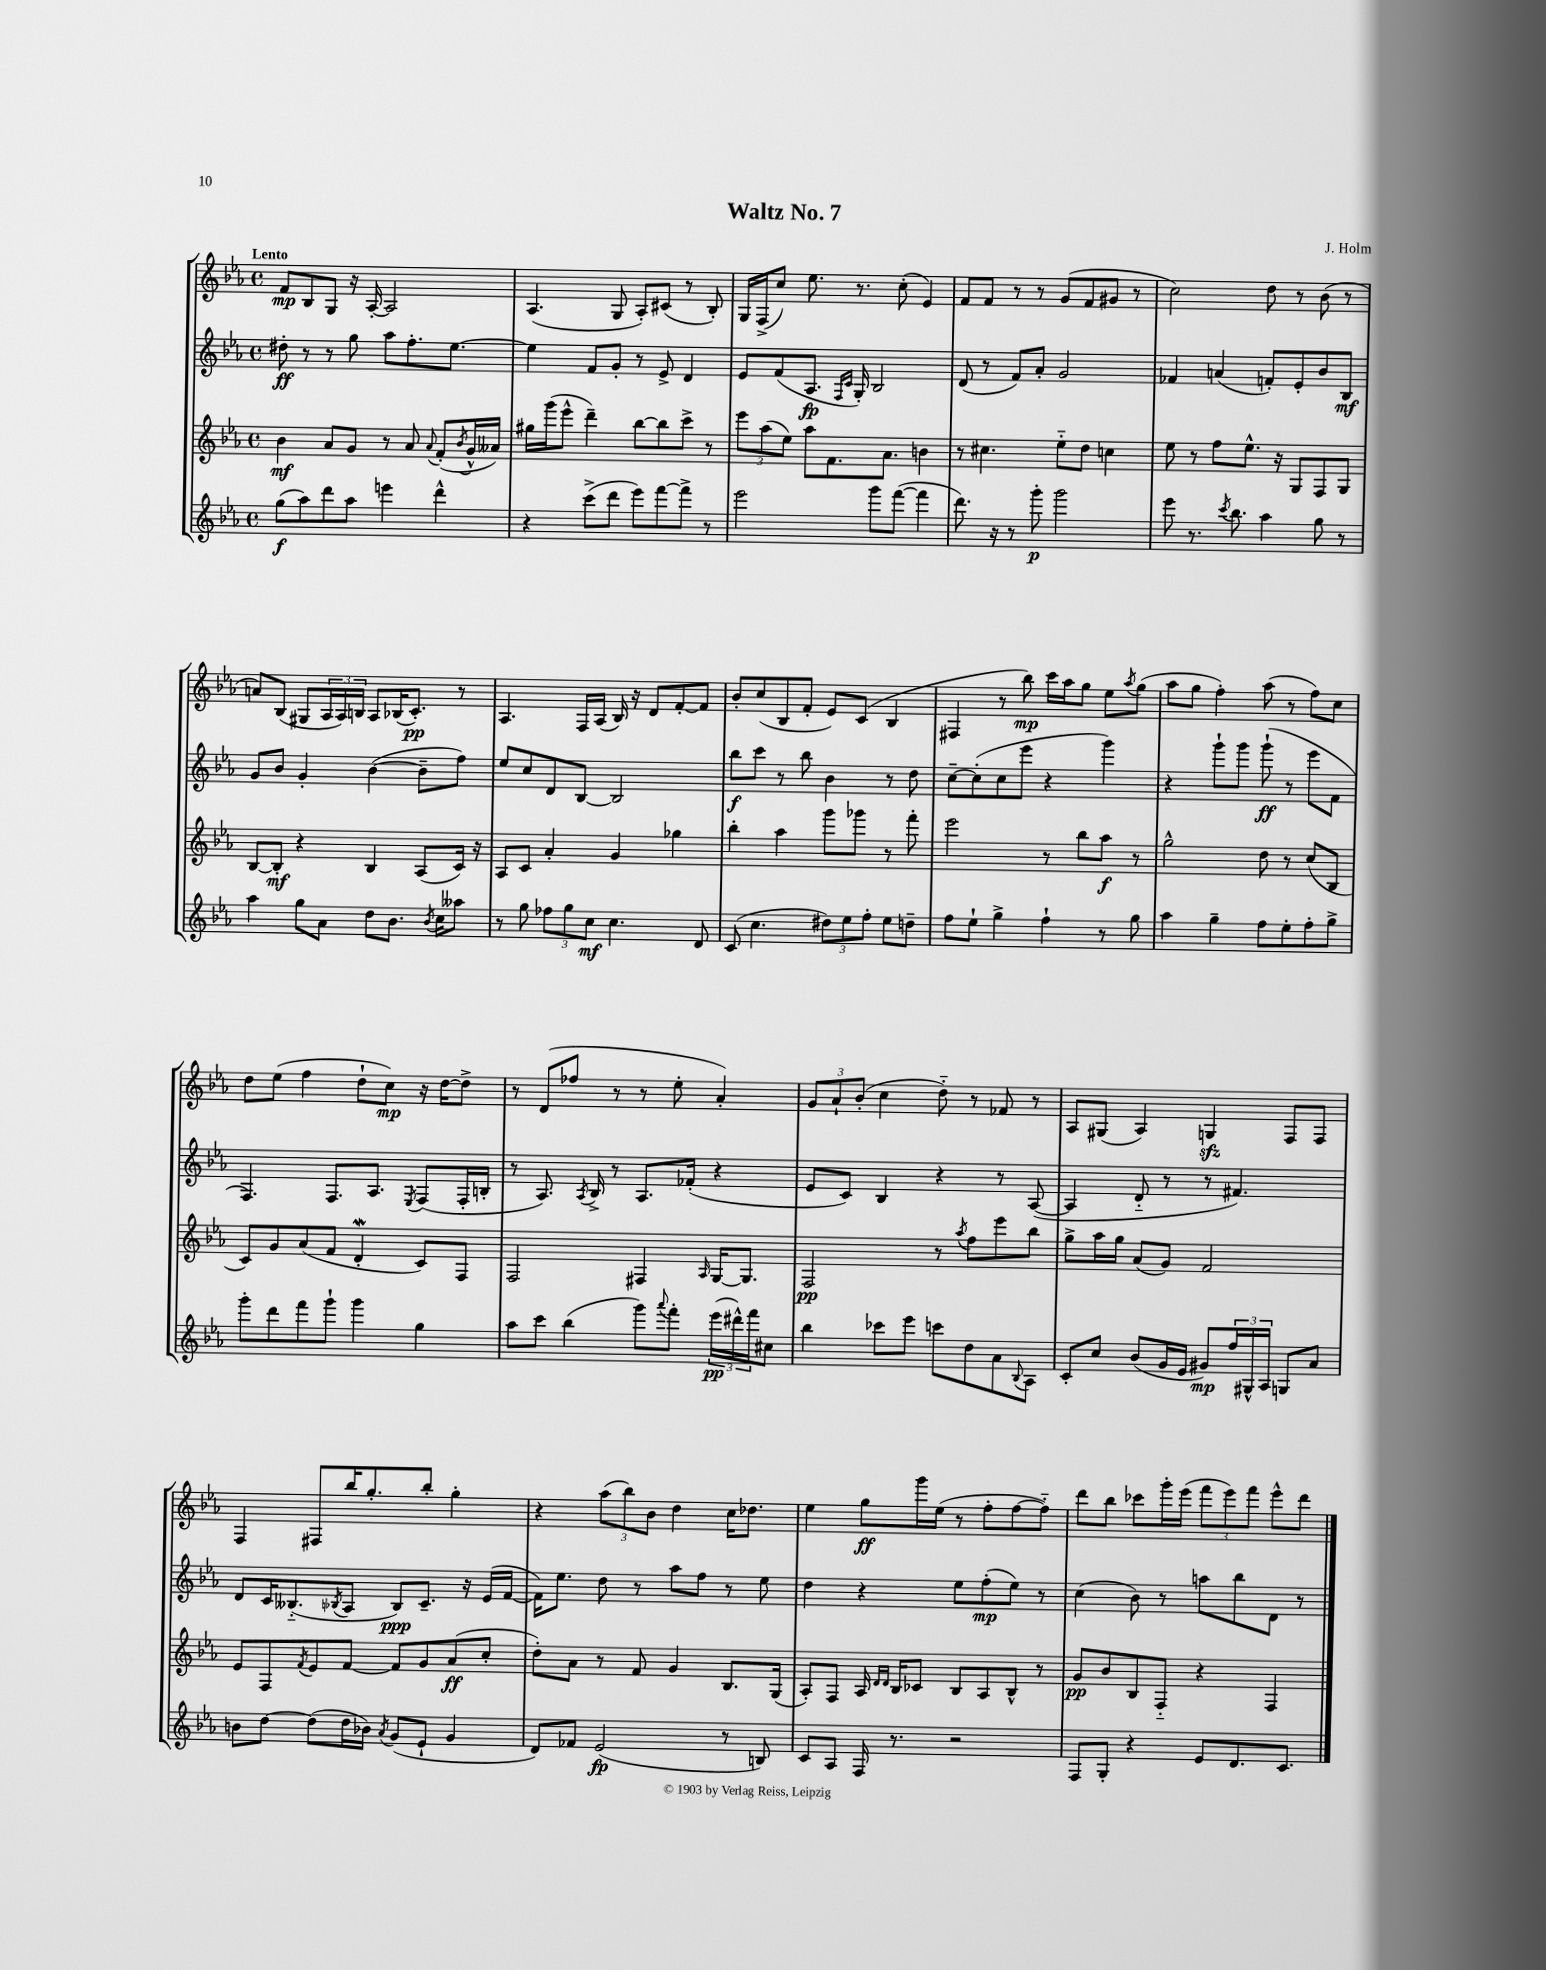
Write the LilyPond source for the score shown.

\header { title = "Waltz No. 7" composer = "J. Holm" }
<<
\new StaffGroup <<
\new Staff = "s0" {
    \clef treble \key ees \major \defaultTimeSignature \time 4/4 \tempo "Lento"
    f'8\mp bes8 g8 r16 aes16~-. aes2 |
    aes4.( g8 aes8-.) cis'8( r8 bes8-.) |
    g16 f16->( c''8) ees''8. r8. c''8-.( ees'4) |
    f'8 f'8 r8 r8 g'8( f'8 gis'8 r8 |
    c''2) d''8 r8 bes'8( r8 |
    a'8) bes8( gis8 \tuplet 3/2 { aes16 aes16) b16 } aes8 bes16( c'8.-.\pp) r8 |
    aes4. f16 aes16( bes16) r16 d'8 f'8~-. f'8 |
    bes'8-. c''8( bes8 f'8-. ees'8) c'8( bes4 |
    fis4 r8 bes''8\mp) c'''16 aes''16 g''8 ees''8 \acciaccatura { aes''8 } g''8( |
    aes''8 g''8 f''4-.) aes''8( r8 f''8) c''8 |
    d''8 ees''8( f''4 d''8-! c''8\mp) r16 d''16~ d''8-> |
    r8 d'8( fes''8 r8 r8 ees''8-. aes'4-.) |
    \tuplet 3/2 { g'8 aes'8-! bes'8-.( } c''4 d''8-_) r8 fes'8 r8 |
    aes8 gis8( aes4) g4\sfz f8 f8 |
    f4 fis8 bes''16 g''8.-. bes''8-. g''4-. |
    r4 \tuplet 3/2 { aes''8( bes''8) bes'8 } d''4 c''16 des''8. |
    ees''4 g''8\ff g'''16 ees''16( r8 f''8-. f''8~ f''8-_) |
    d'''8 bes''8 ces'''8 g'''16-. ees'''16( \tuplet 3/2 { f'''8 ees'''8) f'''8 } ees'''8-^ d'''8 \bar "|." |
}
\new Staff = "s1" {
    \clef treble \key ees \major \defaultTimeSignature \time 4/4
    dis''8-.\ff r8 r8 g''8 aes''8 f''8.-. ees''8.~ |
    ees''4 f'8 g'8-. r8 ees'8-> d'4 |
    ees'8 f'8( aes8.\fp \grace { f16 c'16 } g16-.) bes2 |
    d'8( r8 f'8) aes'8-. g'2 |
    fes'4 a'4( f'8-.) ees'8-. bes'8 bes8\mf |
    g'8 bes'8 g'4-. bes'4~( bes'8-- f''8) |
    ees''8 c''8 d'8 bes8~ bes2 |
    bes''8\f c'''8 r8 bes''8 bes'4 r8 d''8 |
    c''8~-- c''8-.( c''8 ees'''8 r4 g'''4) |
    r4 g'''8-! g'''8 g'''8-!\ff( r8 ees'''8 f'8 |
    f4.) f8. aes8. \acciaccatura { ees8 } f8( f16-. b16-. |
    r8 aes8.) \acciaccatura { aes8 } bes16-> r8 aes8. fes'16-.( r4 |
    ees'8 c'8) bes4 r4 r8 aes8~( |
    aes4 d'8-_ r8 r8 fis'4.) |
    d'8 c'16 beses8.-_( \acciaccatura { bes8 } aes8 bes8\ppp) c'8.-- r16 ees'16( f'16~ |
    f'16) ees''8. d''8 r8 aes''8 f''8 r8 ees''8 |
    d''4 r4 ees''8 f''8-.\mp( ees''8) r8 |
    c''4( bes'8) r8 a''8 bes''8 d'8 r8 \bar "|." |
}
\new Staff = "s2" {
    \clef treble \key ees \major \defaultTimeSignature \time 4/4
    bes'4\mf aes'8 g'8 r8 aes'8 \appoggiatura { aes'8 } f'8-.( \acciaccatura { bes'8 } g'16-^ aeses'16) |
    gis''16 g'''16( ees'''8-^ d'''4--) bes''8~ bes''8 c'''8-> r8 |
    \tuplet 3/2 { ees'''8 aes''8( ees''8) } aes''8 f'8. aes'8. b'4 |
    r8 cis''4. ees''8-_ d''8 c''4 |
    ees''8 r8 f''8 ees''8.-^ r16 g8 f8 g8 |
    bes8~ bes8-.\mf r4 bes4 aes8( c'16) r16 |
    aes8 c'8 aes'4-. g'4 ges''4 |
    bes''4-. aes''4 g'''8 ges'''8 r8 f'''8-. |
    ees'''2 r8 bes''8 aes''8\f r8 |
    g''2-^ d''8 r8 c''8( bes8 |
    c'8) g'8 aes'8( f'8 d'4-.\mordent c'8) f8 |
    f2 fis4 \grace { aes16 } g16~ g8. |
    f2\pp r8 \acciaccatura { aes''8 } f''8 ees'''8 bes''8 |
    g''8-> aes''16 g''16 aes'8( g'8) f'2 |
    ees'8 f8 \acciaccatura { f'8 } ees'8 f'8~ f'8 g'8 aes'8\ff( c''8-. |
    d''8-.) aes'8 r8 f'8 g'4 bes8. g16( |
    aes8-.) f8 aes16 \grace { d'16 d'16 } bes16 ces'8 bes8 aes8 bes8-^ r8 |
    g'8\pp bes'8 bes8 f8-_ r4 f4 \bar "|." |
}
\new Staff = "s3" {
    \clef treble \key ees \major \defaultTimeSignature \time 4/4
    g''8\f( aes''8) d'''8 aes''8 e'''4 d'''4-^ |
    r4 c'''8->( d'''8 ees'''8) f'''8~ f'''8-> r8 |
    ees'''2 g'''8 f'''8~( f'''4 |
    d'''8.) r16 r8 g'''8-.\p g'''2 |
    ees'''8 r8. \acciaccatura { c'''8 } bes''8. aes''4 g''8 r8 |
    aes''4 g''8 aes'8 d''8 bes'8. \acciaccatura { bes'8 } c''16 aeses''8 |
    r8 g''8 \tuplet 3/2 { fes''8 g''8 c''8\mf } c''4. d'8 |
    c'8( c''4. \tuplet 3/2 { dis''8) ees''8 f''8-. } ees''8 d''8-- |
    f''8 ees''8-! g''4-> f''4-! r8 g''8 |
    aes''4 g''4-- f''8 ees''8-. f''8-. g''8-> |
    g'''8-. d'''8 f'''8 g'''8-! g'''4 g''4 |
    aes''8 c'''8 bes''4( g'''8) \appoggiatura { aes'''8 } f'''8-. \tuplet 3/2 { ees'''16\pp( dis'''16-^) f'''16 } cis''8 |
    bes''4 ces'''8 ees'''8 c'''8 d''8 aes'8 \appoggiatura { bes8 } aes8 |
    c'8-. c''8 bes'8( g'16 ees'16 gis'8\mp) \tuplet 3/2 { f''16 gis16-^ aes16 } g8 aes'8 |
    b'8 d''8~ d''8( d''16 bes'16) \acciaccatura { aes'8 } g'8( ees'8-! g'4 |
    d'8) fes'8 ees'2\fp( r8 b8) |
    c'8 aes8 f16 r8. r2 |
    f8 g8-. r4 ees'8 d'8. c'8. \bar "|." |
}
>>
>>
\layout { \context { \Score \remove "Bar_number_engraver" } }
